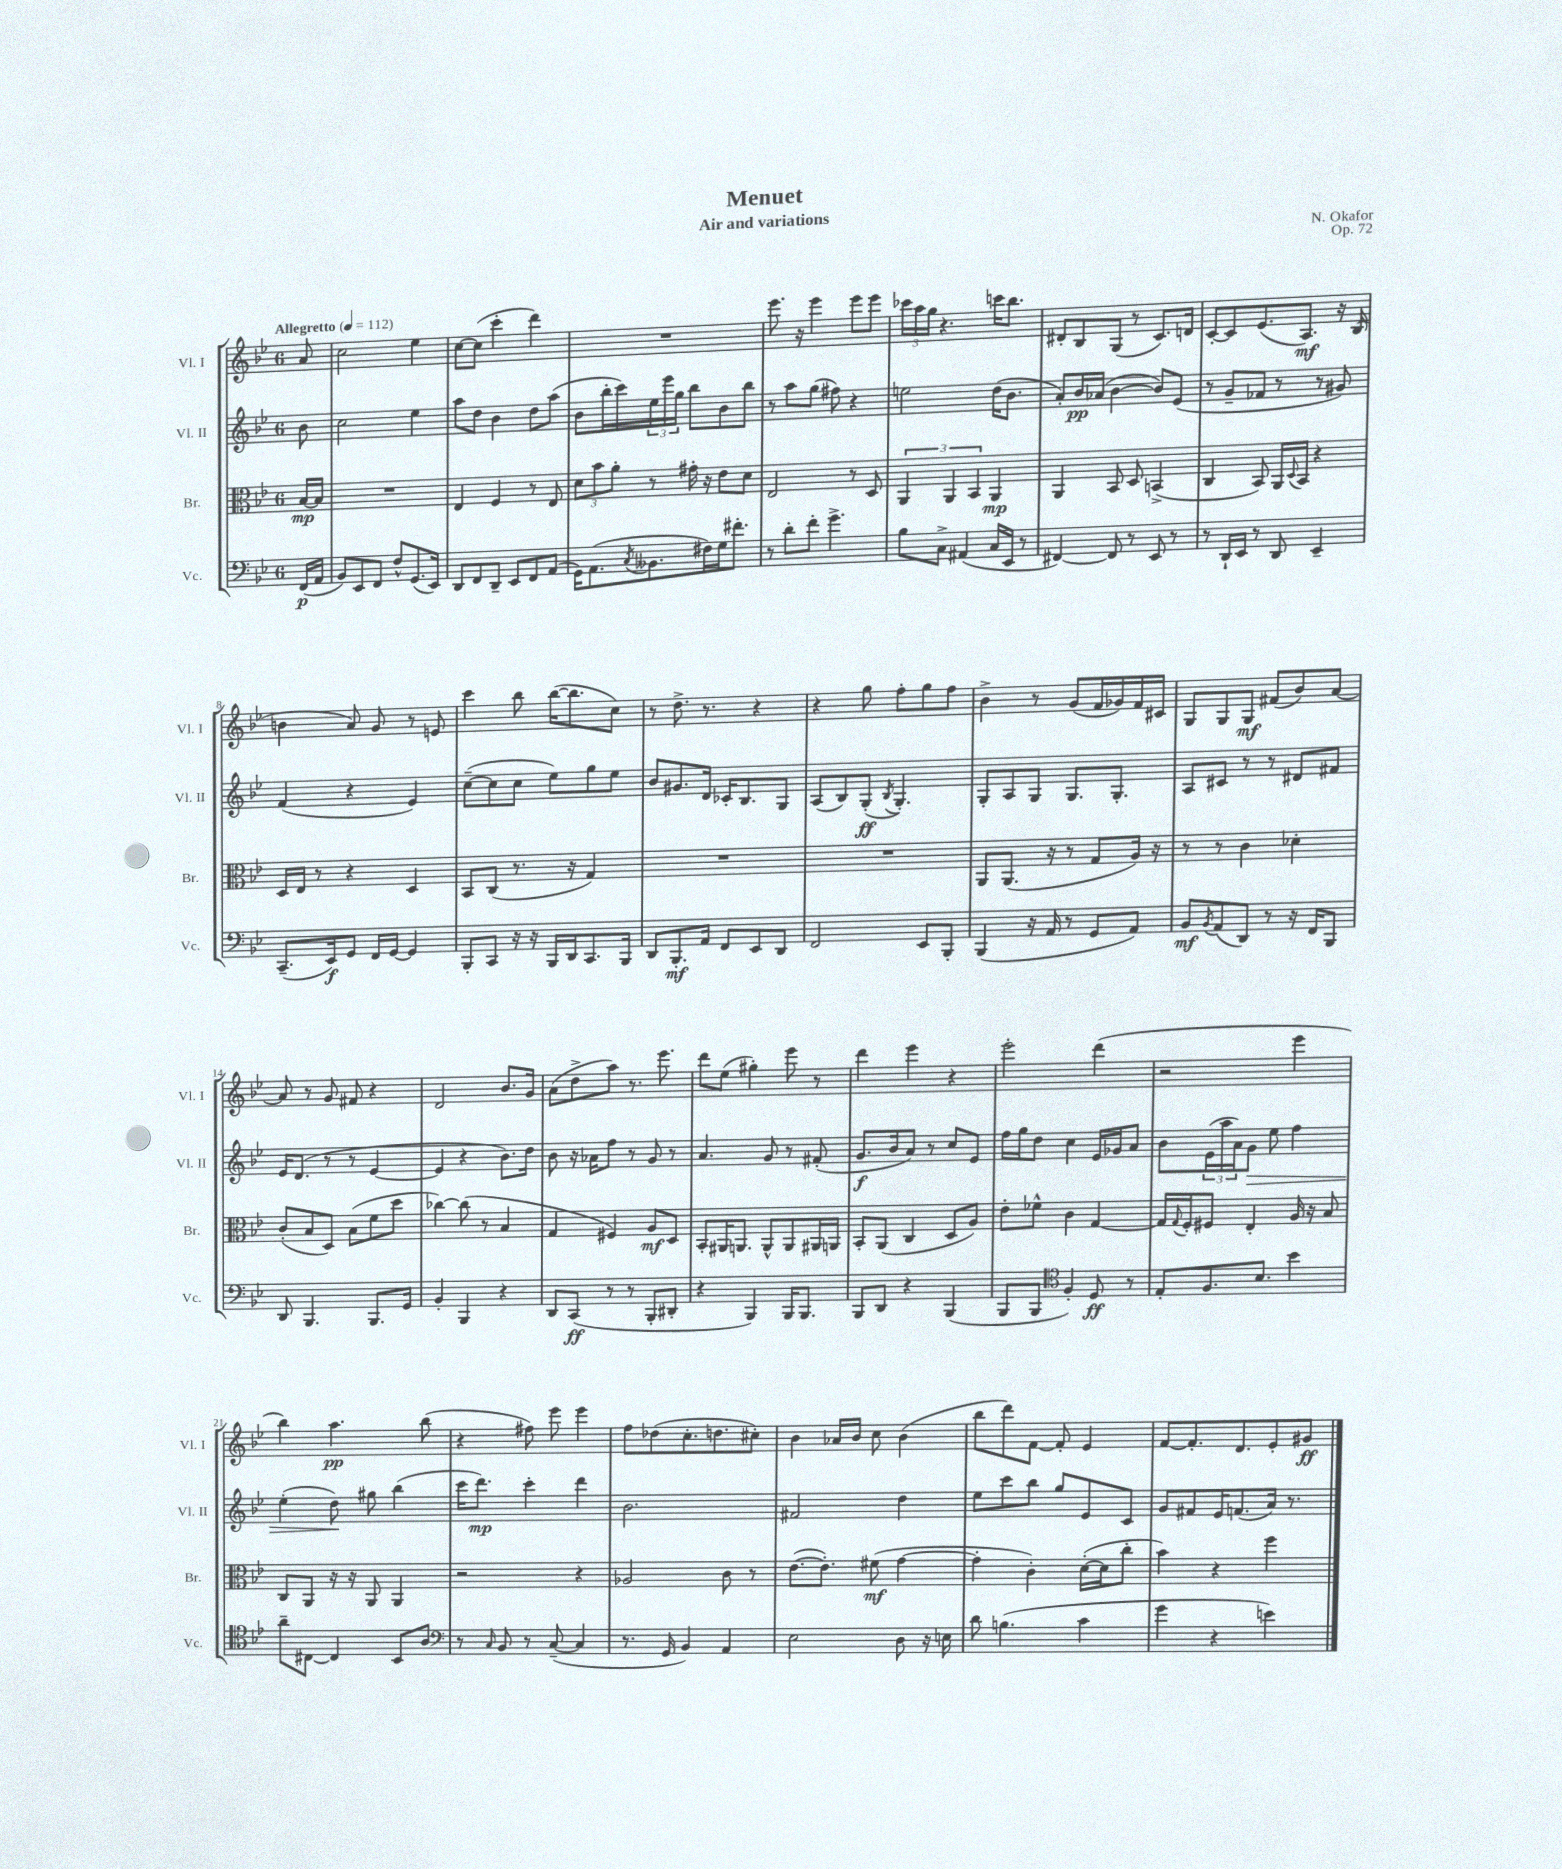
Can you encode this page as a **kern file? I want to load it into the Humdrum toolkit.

**kern	**dynam	**kern	**dynam	**kern	**dynam	**kern	**dynam
*part4	*part4	*part3	*part3	*part2	*part2	*part1	*part1
*staff4	*staff4	*staff3	*staff3	*staff2	*staff2	*staff1	*staff1
*I"Vc.	*	*I"Br.	*	*I"Vl. II	*	*I"Vl. I	*
*I'Vc.	*	*I'Br.	*	*I'Vl. II	*	*I'Vl. I	*
*clefF4	*	*clefC3	*	*clefG2	*	*clefG2	*
*k[b-e-]	*	*k[b-e-]	*	*k[b-e-]	*	*k[b-e-]	*
*M6/8	*	*M6/8	*	*M6/8	*	*M6/8	*
*MM112	*	*MM112	*	*MM112	*	*MM112	*
=	=	=	=	=	=	=	=
!	!	!	!	!	!	!LO:TX:a:B:t=Allegretto	!
(16FF/LL	p	[16B-/LL	mp	8b-\	.	8a/	.
16AA/JJ	.	16B-/JJ]	.	.	.	.	.
=1	=1	=1	=1	=1	=1	=1	=1
8BB-/L)	.	2.r	.	2cc\	.	2cc\	.
8EE-/	.	.	.	.	.	.	.
8FF/J	.	.	.	.	.	.	.
8F^^/L	.	.	.	.	.	.	.
(8.GG/	.	.	.	4ee-\	.	4ee-\	.
16EE-/Jk)	.	.	.	.	.	.	.
=2	=2	=2	=2	=2	=2	=2	=2
8DD/L	.	4E-/	.	8aa\L	.	[8cc\L	.
8FF/	.	.	.	8dd\J	.	(8cc\J]	.
8DD~/J	.	4F/	.	4b-\	.	4ccc'\	.
8EE-/L	.	.	.	.	.	.	.
8FF/	.	8r	.	8dd\L	.	4ddd\)	.
(8AA/J	.	8E-/	.	(8aa\J	.	.	.
=3	=3	=3	=3	=3	=3	=3	=3
16GG\KL)	.	12d\L	.	8b-\L	.	2.r	.
(8.AA\	.	.	.	.	.	.	.
.	.	12b-\	.	.	.	.	.
.	.	.	.	16bb-'\L	.	.	.
.	.	12a'\J	.	.	.	.	.
.	.	.	.	16ccc\)	.	.	.
8qC/	.	.	.	.	.	.	.
8.BB--X\	.	8r	.	24ee-\	.	.	.
.	.	.	.	24eee-\	.	.	.
.	.	.	.	24gg\JJ	.	.	.
.	.	16g#X'\	.	8bb-\L	.	.	.
16F#X\L)	.	16r	.	.	.	.	.
16G\J	.	8e-\L	.	8b-\	.	.	.
8.f#X'\J	.	.	.	.	.	.	.
.	.	8d\J	.	8bb-\J	.	.	.
=4	=4	=4	=4	=4	=4	=4	=4
8r	.	2E-/	.	8r	.	8.eee-\	.
8d'\L	.	.	.	8aa\L	.	.	.
.	.	.	.	.	.	16r	.
8f'\J	.	.	.	(8gg\J	.	4eee-\	.
4.g^\	.	.	.	8ff#X\)	.	.	.
.	.	8r	.	4r	.	8eee-\L	.
.	.	8D/	.	.	.	8eee-\J	.
=5	=5	=5	=5	=5	=5	=5	=5
8B-\L	.	6AA/	.	2een\	.	24ccc-X\LL	.
.	.	.	.	.	.	24aa\	.
.	.	.	.	.	.	24gg\JJ	.
8C^\J	.	.	.	.	.	4.r	.
.	.	6AA/	.	.	.	.	.
(4AA#X/	.	.	.	.	.	.	.
.	.	6BB-/	.	.	.	.	.
16C/LL	.	4AA/	mp	(16dd\KL	.	16cccn\KL	.
16EE-/JJ	.	.	.	8.b-\J	.	8.bb-\J	.
8r	.	.	.	.	.	.	.
=6	=6	=6	=6	=6	=6	=6	=6
[4FF#X/)	.	4AA/	.	8a'/L)	.	8d#X'/L	.
.	.	.	.	16b-/L	pp	8B-/	.
.	.	.	.	(16a-X/JJ	.	.	.
8FF#/]	.	8BB-/	.	[4b-\	.	(8G/J	.
8r	.	8D/	.	.	.	8r	.
8EE-/	.	(4BBn^/	.	8b-/L])	.	8.c/L)	.
8r	.	.	.	(8e-/J	.	.	.
.	.	.	.	.	.	16dn/Jk	.
=7	=7	=7	=7	=7	=7	=7	=7
8r	.	4C/	.	8r	.	[8c'/L	.
16DD`/LL	.	.	.	8g~/L	.	8c/]	.
16EE-/JJ	.	.	.	.	.	.	.
8r	.	8BB-/)	.	8f-X/J	.	(8.e-/	.
8DD/	.	16AA/LL	.	8r	.	.	.
.	.	8qqD/	.	.	.	.	.
.	.	16BB-/JJ	.	.	.	8.A/J)	mf
4EE-~/	.	4r	.	8r	.	.	.
.	.	.	.	8g#X/)	.	16r	.
.	.	.	.	.	.	(16B-/	.
!!LO:LB:g=z
=8	=8	=8	=8	=8	=8	=8	=8
(8.CC~/L	.	16D/LL	.	(4f/	.	4bn\	.
.	.	16E-/JJ	.	.	.	.	.
.	.	8r	.	.	.	.	.
16EE-/k)	f	.	.	.	.	.	.
8GG/J	.	4r	.	4r	.	8a/)	.
16FF/LL	.	.	.	.	.	8g/	.
[16GG/JJ	.	.	.	.	.	.	.
4GG/]	.	4D/	.	4e-/)	.	8r	.
.	.	.	.	.	.	8en/	.
=9	=9	=9	=9	=9	=9	=9	=9
8BBB-'/L	.	8BB-/L	.	([8cc~\L	.	4ccc\	.
8CC/J	.	(8C/J	.	8cc\]	.	.	.
16r	.	8.r	.	8cc\J	.	8bb-\	.
16r	.	.	.	.	.	.	.
16BBB-/LL	.	.	.	8ee-\L)	.	([16bb-\KL	.
16DD/J	.	16r	.	.	.	8.bb-\]	.
8.CC/	.	4G/)	.	8gg\	.	.	.
.	.	.	.	8ee-\J	.	8cc\J)	.
16BBB-/Jk	.	.	.	.	.	.	.
=10	=10	=10	=10	=10	=10	=10	=10
8DD/L	.	2.r	.	8b-/L	.	8r	.
8.BBB-'/	mf	.	.	8.g#X/	.	8.dd^\	.
16AA/Jk	.	.	.	16d/Jk	.	8.r	.
8FF/L	.	.	.	16c-X'/KL	.	.	.
.	.	.	.	8.B-/	.	.	.
8EE-/	.	.	.	.	.	4r	.
8DD/J	.	.	.	8G/J	.	.	.
=11	=11	=11	=11	=11	=11	=11	=11
2FF/	.	2.r	.	(8A/L	.	4r	.
.	.	.	.	8B-/)	.	.	.
.	.	.	.	(8G'/J	ff	8gg\	.
.	.	.	.	8qB-/	.	.	.
.	.	.	.	4.G'/)	.	8ff'\L	.
8EE-/L	.	.	.	.	.	8gg\	.
8BBB-'/J	.	.	.	.	.	8ff\J	.
=12	=12	=12	=12	=12	=12	=12	=12
(4BBB-/	.	8AA/L	.	8G'/L	.	4b-^\	.
.	.	(8.AA/J	.	8A/	.	.	.
16r	.	.	.	8G/J	.	8r	.
16AA/	.	16r	.	.	.	.	.
8r	.	8r	.	8.G/L	.	(8g/L	.
8GG/L	.	8G/L	.	.	.	16f/L	.
.	.	.	.	8.G'/J	.	16g-X/)	.
8AA/J)	.	16A/Jk)	.	.	.	16f/	.
.	.	16r	.	.	.	16c#X/JJ	.
=13	=13	=13	=13	=13	=13	=13	=13
8BB-/L	mf	8r	.	8A/L	.	8G/L	.
8qBB-/	.	.	.	.	.	.	.
(8AA/	.	8r	.	8c#X/J	.	8G/	.
8DD/J)	.	4c\	.	8r	.	8G/J	mf
8r	.	.	.	8r	.	(8f#X/L	.
16r	.	4d-X'\	.	8d#X/L	.	8b-/)	.
16FF/KL	.	.	.	.	.	.	.
8BBB-/J	.	.	.	8f#X/J	.	[8a/J	.
!!LO:LB:g=z
=14	=14	=14	=14	=14	=14	=14	=14
8DD/	.	(8c'/L	.	16e-/KL	.	8a/]	.
.	.	.	.	(8.d/J	.	.	.
4.BBB-/	.	8B-/	.	.	.	8r	.
.	.	8D/J)	.	8r	.	8g/	.
.	.	(8B-\L	.	8r	.	8f#X/	.
8.BBB-/L	.	8f\	.	[4e-/	.	4r	.
.	.	8dd\J	.	.	.	.	.
16GG/Jk	.	.	.	.	.	.	.
=15	=15	=15	=15	=15	=15	=15	=15
4BB-'/	.	[4cc-X\)	.	4e-/]	.	2d/	.
4BBB-/	.	(8cc-\]	.	4r	.	.	.
.	.	8r	.	.	.	.	.
4r	.	4B-/	.	8.b-\L)	.	8.b-/L	.
.	.	.	.	16dd\Jk	.	16g/Jk	.
=16	=16	=16	=16	=16	=16	=16	=16
8DD/L	.	4G/	.	8b-\	.	(8a\L	.
(8CC/J	ff	.	.	16r	.	8dd^\	.
.	.	.	.	16a-X\KL	.	.	.
8r	.	4F#X/)	.	8ff\J	.	8aa\J)	.
8r	.	.	.	8r	.	8.r	.
8BBB-'/L	.	8A/L	mf	8g/	.	.	.
.	.	.	.	.	.	8.eee-\	.
8DD#X'/J	.	8D/J	.	8r	.	.	.
=17	=17	=17	=17	=17	=17	=17	=17
4r	.	8BB-'/L	.	4.a/	.	8ddd\L	.
.	.	16AA#X/K	.	.	.	(8ee-\J	.
.	.	8.AAn/J	.	.	.	.	.
4BBB-/)	.	.	.	.	.	4gg#X'\)	.
.	.	8AA^^/L	.	8g/	.	.	.
16BBB-/KL	.	8AA/	.	8r	.	8eee-\	.
8.BBB-/J	.	.	.	.	.	.	.
.	.	16AA#X/L	.	(8f#X'/	.	8r	.
.	.	16AAn/JJ	.	.	.	.	.
=18	=18	=18	=18	=18	=18	=18	=18
8BBB-/L	.	8BB-'/L	.	8.g/L	f	4ddd\	.
8DD/J	.	(8AA/J	.	.	.	.	.
.	.	.	.	16b-/k	.	.	.
4r	.	4C/	.	8a/J)	.	4eee-\	.
.	.	.	.	8r	.	.	.
(4BBB-/	.	8D/L	.	8cc/L	.	4r	.
.	.	8A/J)	.	8e-/J	.	.	.
=19	=19	=19	=19	=19	=19	=19	=19
8BBB-/L	.	8e-'\L	.	16ff\LL	.	2eee-'\	.
.	.	.	.	16gg\J	.	.	.
8BBB-/J	.	8f-X^^\J	.	8dd\J	.	.	.
*clefC4	*	*	*	*	*	*	*
4F'/)	.	4c\	.	4cc\	.	.	.
8D/	ff	[4G/	.	16e-/LL	.	(4ddd\	.
.	.	.	.	16g-X/J	.	.	.
8r	.	.	.	8a/J	.	.	.
=20	=20	=20	=20	=20	=20	=20	=20
8E-'/L	.	16G/LL]	.	8b-\L	.	2r	.
.	.	8qqG/	.	.	.	.	.
.	.	16F'/J	.	.	.	.	.
8.F/	.	8F#X/J	.	(24e-\L	.	.	.
.	.	.	.	24aa\	.	.	.
.	.	.	.	24a\J)	.	.	.
!	!	!	!	!	!LO:HP:b	!	!
.	.	4E-'/	.	8g\J	>	.	.
8.B-/J	.	.	.	.	.	.	.
.	.	.	.	8ee-\	.	.	.
4b-\	.	16A/	.	4ff\	.	4eee-\	.
.	.	16r	.	.	.	.	.
.	.	8B-/	.	.	.	.	.
!!LO:LB:g=z
=21	=21	=21	=21	=21	=21	=21	=21
8a~\L	.	8C/L	.	(4ee-'\	.	4bb-\)	.
[8C#X\J	.	8AA/J	.	.	.	.	.
4C#/]	.	16r	.	8dd\)	.	4.aa\	pp
.	.	16r	.	.	.	.	.
.	.	8AA/	.	8gg#X\	]	.	.
8BB-/L	.	4AA/	.	(4bb-\	.	.	.
8A/J	.	.	.	.	.	(8bb-\	.
=22	=22	=22	=22	=22	=22	=22	=22
*clefF4	*	*	*	*	*	*	*
8r	.	2r	.	16ccc\KL	.	4r	.
.	.	.	.	8.ddd\J)	mp	.	.
16qqC/	.	.	.	.	.	.	.
8BB-/	.	.	.	.	.	.	.
8r	.	.	.	4ccc'\	.	8ff#X\)	.
([8C~/	.	.	.	.	.	8eee-\	.
4C/]	.	4r	.	4ddd\	.	4eee-\	.
=23	=23	=23	=23	=23	=23	=23	=23
8.r	.	2A-X/	.	2.b-\	.	8ff\L	.
.	.	.	.	.	.	(8dd-X\	.
16GG/	.	.	.	.	.	.	.
4BB-/)	.	.	.	.	.	8.cc'\	.
.	.	.	.	.	.	8.ddn\	.
4AA/	.	8c\	.	.	.	.	.
.	.	8r	.	.	.	8cc#X'\J)	.
=24	=24	=24	=24	=24	=24	=24	=24
2E-\	.	([8.e-\L	.	2f#X/	.	4b-\	.
.	.	8.e-'\J])	.	.	.	.	.
.	.	.	.	.	.	16a-X/LL	.
.	.	.	.	.	.	16b-/JJ	.
.	.	(8f#X\	mf	.	.	8cc\	.
8D\	.	[4g\	.	4dd\	.	(4b-\	.
16r	.	.	.	.	.	.	.
16En\	.	.	.	.	.	.	.
=25	=25	=25	=25	=25	=25	=25	=25
8d\	.	4g'\]	.	8ee-\L	.	8bb-\L	.
(4.Bn\	.	.	.	8ccc\	.	8ddd\)	.
.	.	4c'\)	.	8bb-\J	.	[8f\J	.
.	.	.	.	8gg/L	.	8f'/]	.
4c\	.	([16d'\LL	.	8e-/	.	4e-/	.
.	.	16d\J]	.	.	.	.	.
.	.	8cc'\J	.	8c/J	.	.	.
=26	=26	=26	=26	=26	=26	=26	=26
4g\	.	4b-\)	.	8g/L	.	[8f/L	.
.	.	.	.	8f#X/	.	8.f'/]	.
4r	.	4r	.	16e-/K	.	.	.
.	.	.	.	(8.fn/	.	8.d/	.
4en\)	.	4ff\	.	16a/Jk)	.	8e-'/	.
.	.	.	.	8.r	.	.	.
.	.	.	.	.	.	8g#X/J	ff
==	==	==	==	==	==	==	==
*-	*-	*-	*-	*-	*-	*-	*-
